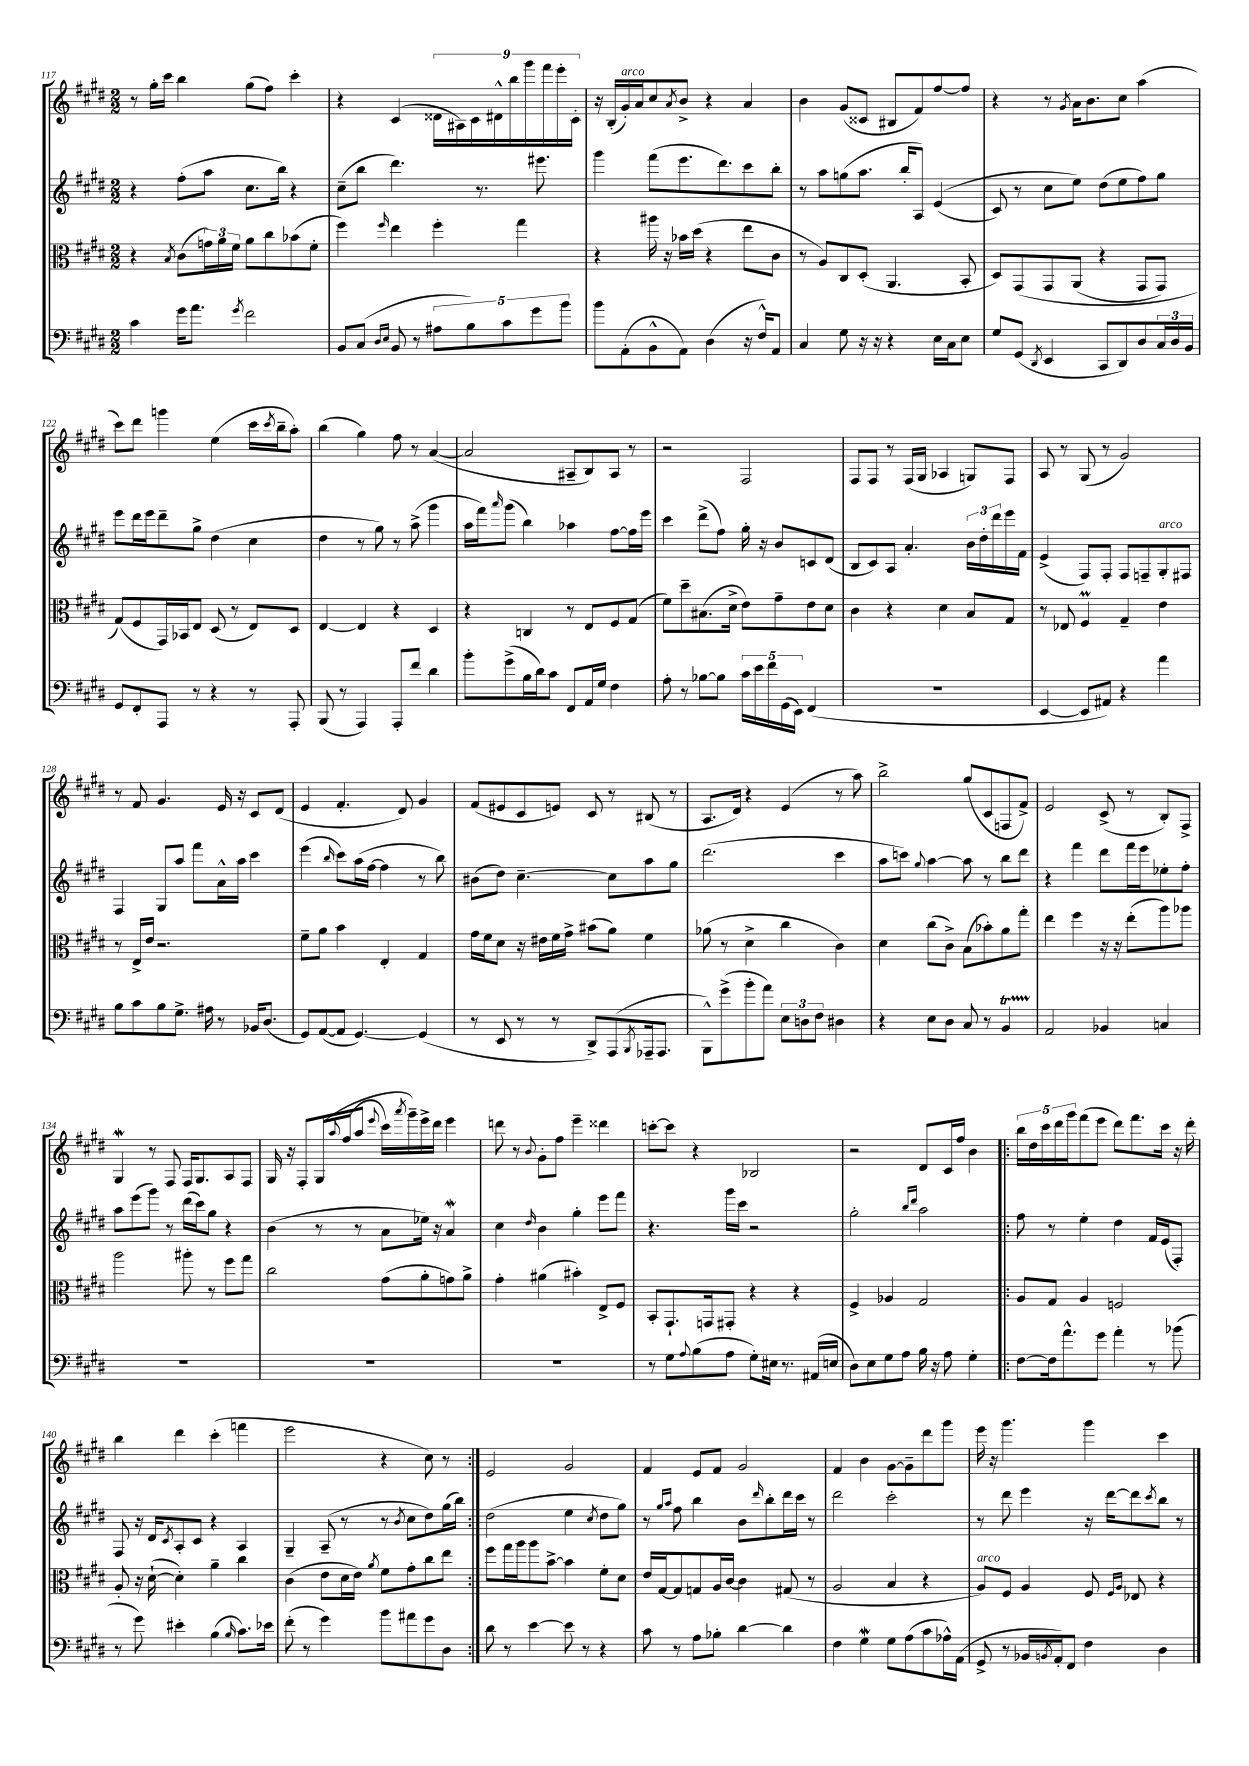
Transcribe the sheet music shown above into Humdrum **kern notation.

**kern	**kern	**kern	**kern
*part4	*part3	*part2	*part1
*staff4	*staff3	*staff2	*staff1
*clefF4	*clefC3	*clefG2	*clefG2
*k[f#c#g#d#]	*k[f#c#g#d#]	*k[f#c#g#d#]	*k[f#c#g#d#]
*M2/2	*M2/2	*M2/2	*M2/2
=117	=117	=117	=117
4c#\	4r	4r	8r
.	.	.	16gg#'\LL
.	.	.	16ccc#\JJ
.	8qB/	.	.
16g#\KL	(8c#\L	(8ff#'\L	4bb\
8.a\J	.	.	.
.	24gn\L)	8aa\J	.
.	24a\	.	.
.	24f#\JJ	.	.
8qg#/	.	.	.
2f#\	8a\L	8.cc#\L	(8gg#\L
.	8cc#\	.	8ff#\J)
.	.	16bb\Jk)	.
.	(8b-X\	4r	4ccc#'\
.	8f#'\J	.	.
=118	=118	=118	=118
8BB/L	4ff#\)	(8cc#~\L	4r
(8C#/J	.	8bb\J	.
16qqD#/LL	.	.	.
16qqE/JJ	16qqff#/	.	.
8BB/	4ee\	4.ddd#\)	(4c#/
8r	.	.	.
10A#X\L	4ff#'\	.	18d##X\LL
.	.	.	18A#X\)
10B\)	.	.	.
.	.	.	18c#\
.	.	8.r	.
.	.	.	18d#X^^\
10c#\	.	.	.
.	.	.	18bb\
.	4gg#\	.	.
.	.	.	18ggg#\
10g#\	.	.	.
.	.	8.eee#X\	.
.	.	.	18fff#\
.	.	.	18eee'\
10b\J	.	.	.
.	.	.	18c#'\JJ
=119	=119	=119	=119
8b\L	4r	4ggg#\	16r
.	.	.	(16B'/LL
!	!	!	!LO:TX:a:i:t=arco
(8AA'\	.	.	16g#'/)
.	.	.	16a/J
8BB^^\	16aa#X\	(8fff#\L	8cc#/
.	16r	.	.
.	.	.	8qa/
8AA\J)	16b-X\LL	8.eee\	8b^/J
.	(16dd#\JJ	.	.
(4D#\	4r	.	4r
.	.	8.ddd#\)	.
16r	8ee\L	8ccc#\	4a/
16F#^^/KL)	.	.	.
8AA/J	8c#\J	8bb'\J	.
=120	=120	=120	=120
4C#/	8r	8r	4b\
.	8A/L)	8aa\L	.
8G#\	8C#/	(8ggn\	(8g#/L
16r	(8D#'/J	8.aa\J	8c##X/J
16r	.	.	.
4r	4.AA/	.	8B#X/L
.	.	16bb'/KL	.
.	.	8A/J)	8f#/)
16E\LL	.	((4e/	[8ff#/
16C#\J	.	.	.
8E\J	8BB'/	.	8ff#/J]
=121	=121	=121	=121
8G#/L	8D#/L)	8c#/)	4r
(8GG#/J	(8GG#/	8r	.
8qDD#/	.	.	.
4EE/	8GG#/	8cc#\L	8r
.	.	.	8qg#/
.	(8AA/J	8ee\J)	16a\KL
.	.	.	8.b\
8CC#/L	4r	(8dd#\L	.
8DD#/)	.	8ee\	8cc#\J
8D#/	8GG#/L	8ff#\)	(4aa\
24C#/L	8GG#/J)	8gg#\J	.
24D#/	.	.	.
24BB/JJ	.	.	.
!!LO:LB:g=z
=122	=122	=122	=122
8GG#/L	(8G#/L)	8eee\L	8ccc#\L)
8FF#'/	8F#/	16ddd#\L	8ddd#\J
.	.	16eee\J	.
8AAA/J	16GG#/L)	8ddd#~\	4gggn\
.	16BB-X/J	.	.
8r	8E/J	8gg#^\J	.
4r	(8D#/	(4dd#\	(4ee\
.	8r	.	.
8r	8E/L)	4cc#\	16ccc#\LL
.	.	.	8qccc#/
.	.	.	16bb~\J
8AAA'/	8D#/J	.	8aa'\J)
=123	=123	=123	=123
(8BBB/	[4E/	4dd#\	(4bb\
8r	.	.	.
4AAA/)	4E/]	8r	4gg#\)
.	.	8gg#\)	.
8AAA'/L	4r	8r	8ff#\
8f#/J	.	(8aa^\	8r
4d#\	4D#/	4ggg#\	([4a/
=124	=124	=124	=124
8b'\L	4r	16aa\LL	2a/]
.	.	16fff#\J)	.
.	.	16qqaaa/	.
(8g#^\	.	(8ggg#\J	.
16B\L	4Cn/	4bb\)	.
16d#\J)	.	.	.
8c#\J	.	.	.
8FF#/L	8r	4aa-X\	8A#X~/L
16AA/L	8E/L	.	8B/)
16G#/JJ	.	.	.
4F#\	8F#/	[8ff#\L	8A#/J
.	(8G#/J	16ff#\L]	8r
.	.	16eee\JJ	.
=125	=125	=125	=125
8A'\	8f#\L)	4ccc#\	2r
8r	8dd#~\	.	.
[8B-X\L	(8.B#X\	(8ddd#^\L	.
8B-\J]	.	8ff#\J)	.
.	16d#^\Jk	.	.
20c#\LL	8e\L)	16gg#'\	2F#/
20e\	.	.	.
.	.	16r	.
20f#\	.	.	.
.	8g#~\	8b/L	.
(20GG#\	.	.	.
20EE\JJ)	.	.	.
(4FF#/	8e\	8cn/	.
.	8d#\J	(8d#/J	.
=126	=126	=126	=126
1r	4c#\	8B/L	8F#/L
.	.	8c#/)	8F#/J
.	4r	8A/J	8r
.	.	4.a'/	(16F#/LL
.	.	.	16G#/JJ
.	4d#\	.	4A-X/
.	8B/L	24b\LL	8Gn/L)
.	.	24dd#'\	.
.	.	24ddd#\	.
.	8G#/J	16eee\	8F#/J
.	.	16f#\JJ	.
=127	=127	=127	=127
[4EE/	8r	(4e^/	8A/
.	8E-X/	.	8r
8EE/L]	4F#M/	8F#/L)	(8G#/
8AA#X/J)	.	8F#'/J	8r
4r	4G#~/	8F#/L	2g#/)
.	.	8Fn~/	.
!	!	!LO:TX:a:i:t=arco	!
4a\	4e\	8G#'/	.
.	.	8F#X/J	.
!!LO:LB:g=z
=128	=128	=128	=128
8B\L	8r	4F#/	8r
8c#\	16E^/LL	.	8f#/
.	16e/JJ	.	.
8B\	2.r	8G#/L	4.g#/
8.G#^\J	.	8aa/J	.
.	.	8fff#\L	.
16A#X\	.	.	.
8r	.	16a^^\L	16e/
.	.	16aa\JJ	16r
16BB-X/KL	.	4ccc#\	8c#/L
(8.D#/J	.	.	.
.	.	.	(8d#/J
=129	=129	=129	=129
8GG#/L)	8f#~\L	(4eee\	4e/
([8AA/	8a\J	.	.
.	.	16qqbb/	.
8AA/J]	4b\	8ccc#\L)	4.f#'/
[4.GG#/)	.	(16aa\L	.
.	.	[16ff#\JJ	.
.	4E'/	4ff#\]	.
.	.	.	8d#/)
(4GG#/]	4G#/	8r	4g#/
.	.	8bb\)	.
=130	=130	=130	=130
8r	16g#\LL	(8b#X\L	(8f#/L
.	16f#\J	.	.
8EE/	8d#\J	8dd#\J)	8e#X/
8r	16r	[4.cc#~\	8c#/
.	16e#X\LL	.	.
8r	16f#\	.	8en/J)
.	16g#^\JJ	.	.
8DD#^/L)	(8b#X\L	.	8c#/
(8AAA/	8a\J)	8cc#\L]	8r
8qBBB/	.	.	.
16AAA-X~/k	4f#\	8aa\	(8B#X/
8.AAA-/J	.	.	.
.	.	8gg#\J	8r
=131	=131	=131	=131
8BBB^^\L)	(8a-X\	(2.ddd#\	8.A/L
(8g#^\	8r	.	.
.	.	.	16d#/Jk)
8b'\	4d#^\	.	4r
8a\J)	.	.	.
12E\L	4cc#\	.	(4e/
12Dn\	.	.	.
12F#\J	.	.	.
4D#X\	4c#\)	4ccc#\	8r
.	.	.	8aa\)
=132	=132	=132	=132
4r	4d#\	8aa\L	2bb^\
.	.	8cccn\J)	.
.	.	8qqgg#/	.
8E\L	(8cc#\L	[4aa\	.
8D#\J	8c#^\J)	.	.
8C#/	(8B\L	8aa\]	(8gg#/L
8r	8b-X'\)	8r	8c#/
4BBT/	8a\	8bb\L	8Fn/
.	8gg#'\J	8ddd#\J	8f#^/J)
=133	=133	=133	=133
2AA/	4ee\	4r	2e/
.	4ff#\	4fff#\	.
4BB-X/	16r	8ddd#\L	(8c#^/
.	16r	.	.
.	(8ee'\L	16fff#\L	8r
.	.	16eee\J	.
4Cn/	8aa\)	8ee-X'\	8B'/L)
.	8aa-X\J	8ff#'\J	8F#^/J
!!LO:LB:g=z
=134	=134	=134	=134
1r	2aa\	8aa\L	4G#W/
.	.	(8eee\	.
.	.	8ggg#\J)	8r
.	.	8r	8F#/
.	8aa#X'\	(16ddd#\LL	16F#/KL
.	.	16ccc#\J)	8.G#/
.	8r	8gg#\J	.
.	8ff#\L	4r	8A/
.	8gg#\J	.	8F#/J
=135	=135	=135	=135
1r	2cc#\	(4b\	16G#/
.	.	.	16r
.	.	.	8F#'/L
.	.	8r	(16G#/L
.	.	.	8qqaa/
.	.	.	(16ff#/J
.	.	8r	8aa/J
.	.	.	8qqeee/
.	(8g#\L	8a\L	16ccc#\LL)
.	.	.	8qaaa/
.	.	.	16ggg#~\)
.	8a'\	16ee-X\Jk)	16eee^\
.	.	16r	16ddd#\JJ
.	8gn\)	4aw/	4eee\
.	8a^\J	.	.
=136	=136	=136	=136
1r	4g#'\	4cc#\	8dddn\
.	.	.	8r
.	.	16qqdd#/	8qqb/
.	(4a#X\	4b\	8g#'\L
.	.	.	8ff#\J
.	4b#X'\)	4gg#'\	4eee~\
.	8E^/L	8eee\L	4ddd##X\
.	8F#/J	8fff#\J	.
=137	=137	=137	=137
8r	8BB'/L	4.r	[8cccn'\L
8G#\L	8.GG#`/	.	8ccc\J]
8qqA/	.	.	.
(8B\	.	.	4r
.	16GGn/k	.	.
8A\J	8GG#X'/J	16ggg#\LL	.
.	.	16ccc#\JJ	.
8G#'\L)	4r	2r	2B-X/
16E#X\Jk	.	.	.
8.r	.	.	.
.	4r	.	.
(16AA#X/LL	.	.	.
16En/JJ	.	.	.
=138	=138	=138	=138
8D#\L)	4F#^/	2gg#'\	2r
8E\	.	.	.
8G#\	4A-X/	.	.
8A\J	.	.	.
.	.	16qqbb/LL	.
.	.	16qqddd#/JJ	.
16B\	2G#/	2aa\	8d#/L
16r	.	.	.
8A\	.	.	16c#/L
.	.	.	16ff#/JJ
4G#'\	.	.	4b\
=139!|:	=139!|:	=139!|:	=139!|:
[8F#\L	8A/L	8ff#\	20bb\LL
.	.	.	20dd#\
.	.	.	20ccc#\
16F#\k]	8G#/J	8r	.
.	.	.	20ddd#\
8.a^^\	.	.	.
.	.	.	20ggg#\J
.	4A/	4ee'\	(8fff#\
8g#\J	.	.	8eee\J
4a'\	2Fn/	4dd#\	8ddd#\L)
.	.	.	8.fff#\
8r	.	16f#/LL	.
.	.	(16e/J	16ccc#\Jk
(8b-X\	.	8F#'/J)	16r
.	.	.	16ddd#'\
!!LO:LB:g=z
=140	=140	=140	=140
8r	8A'/	8F#/	4bb\
8g#\)	16r	16r	.
.	([16d#`\	16d#/KL	.
.	.	8qc#/	.
4e#X'\	4d#'\])	8A'/	4ddd#\
.	.	8c#/J	.
(4B\	4a~\	4r	(4ccc#'\
16qqB/	.	.	.
8.c#\L)	4cc#\	4A/	4fffn\
16e-X\Jk	.	.	.
=141	=141	=141	=141
(8f#'\	(4c#\	4G#~/	2eee\
8r	.	.	.
4g#\)	8e\L	(8A~/	.
.	16d#\L	8r	.
.	16e\JJ)	.	.
.	8qa/	.	.
8b\L	8f#\L	8r	4r
.	.	8qb/	.
8a#X\	8g#'\	8cc#\L	.
8g#\	8cc#\	8dd#\)	8cc#\)
8D#\J	8ee\J	(16gg#\L	8r
.	.	16bb\JJ)	.
=142:|!	=142:|!	=142:|!	=142:|!
8d#\	8ff#\L	(2dd#\	2e/
8r	16gg#\L	.	.
.	16aa\J	.	.
[4e\	8aa\	.	.
.	[8b^\J	.	.
8e\]	4b\]	4ee\	2g#/
8r	.	.	.
.	.	8qcc#/	.
4r	8f#'\L	8dd#\L	.
.	8d#\J	8gg#\J)	.
=143	=143	=143	=143
8c#\	16e/LL	8r	4f#/
.	[16G#/J	.	.
.	.	16qqgg#/LL	.
.	.	16qqaa/JJ	.
8r	8G#/]	8ff#\	.
8A\L	8Gn/	4bb\	8e/L
8B-X'\J	16A/L	.	8f#/J
.	[16c#/JJ	.	.
[4d#\	4c#\]	8b\L	2g#/
.	.	16qqddd#/	.
.	.	8bb'\	.
4d#\]	(8G#X/	16ddd#\L	.
.	.	16ccc#\JJ	.
.	8r	8r	.
=144	=144	=144	=144
4F#\	2A/	2ddd#\	4f#/
4G#W\	.	.	4b\
8G#\L	4B/	2ccc#'\	[8g#\L
(8A\	.	.	8g#~\]
8c#\	4r	.	8ddd#\
16A-X^^\L)	.	.	8ggg#\J
(16AA\JJ	.	.	.
=145	=145	=145	=145
!	!LO:TX:a:i:t=arco	!	!
8GG#^/	8A/L)	8r	16eee\
.	.	.	16r
8r	8F#/J	8ddd#\	4.ggg#\
16BB-X/LL	4A/	4eee\	.
8qBBn/	.	.	.
16AA'/J)	.	.	.
8FF#/J	.	.	.
4F#\	8F#/	16r	4ggg#\
.	.	[16ddd#\KL	.
.	16qqF#/LL	.	.
.	16qqA/JJ	.	.
.	8E-X/	8ddd#\]	.
.	.	8qccc#/	.
4D#\	4r	8bb\J	4ccc#\
.	.	8r	.
==	==	==	==
*-	*-	*-	*-
